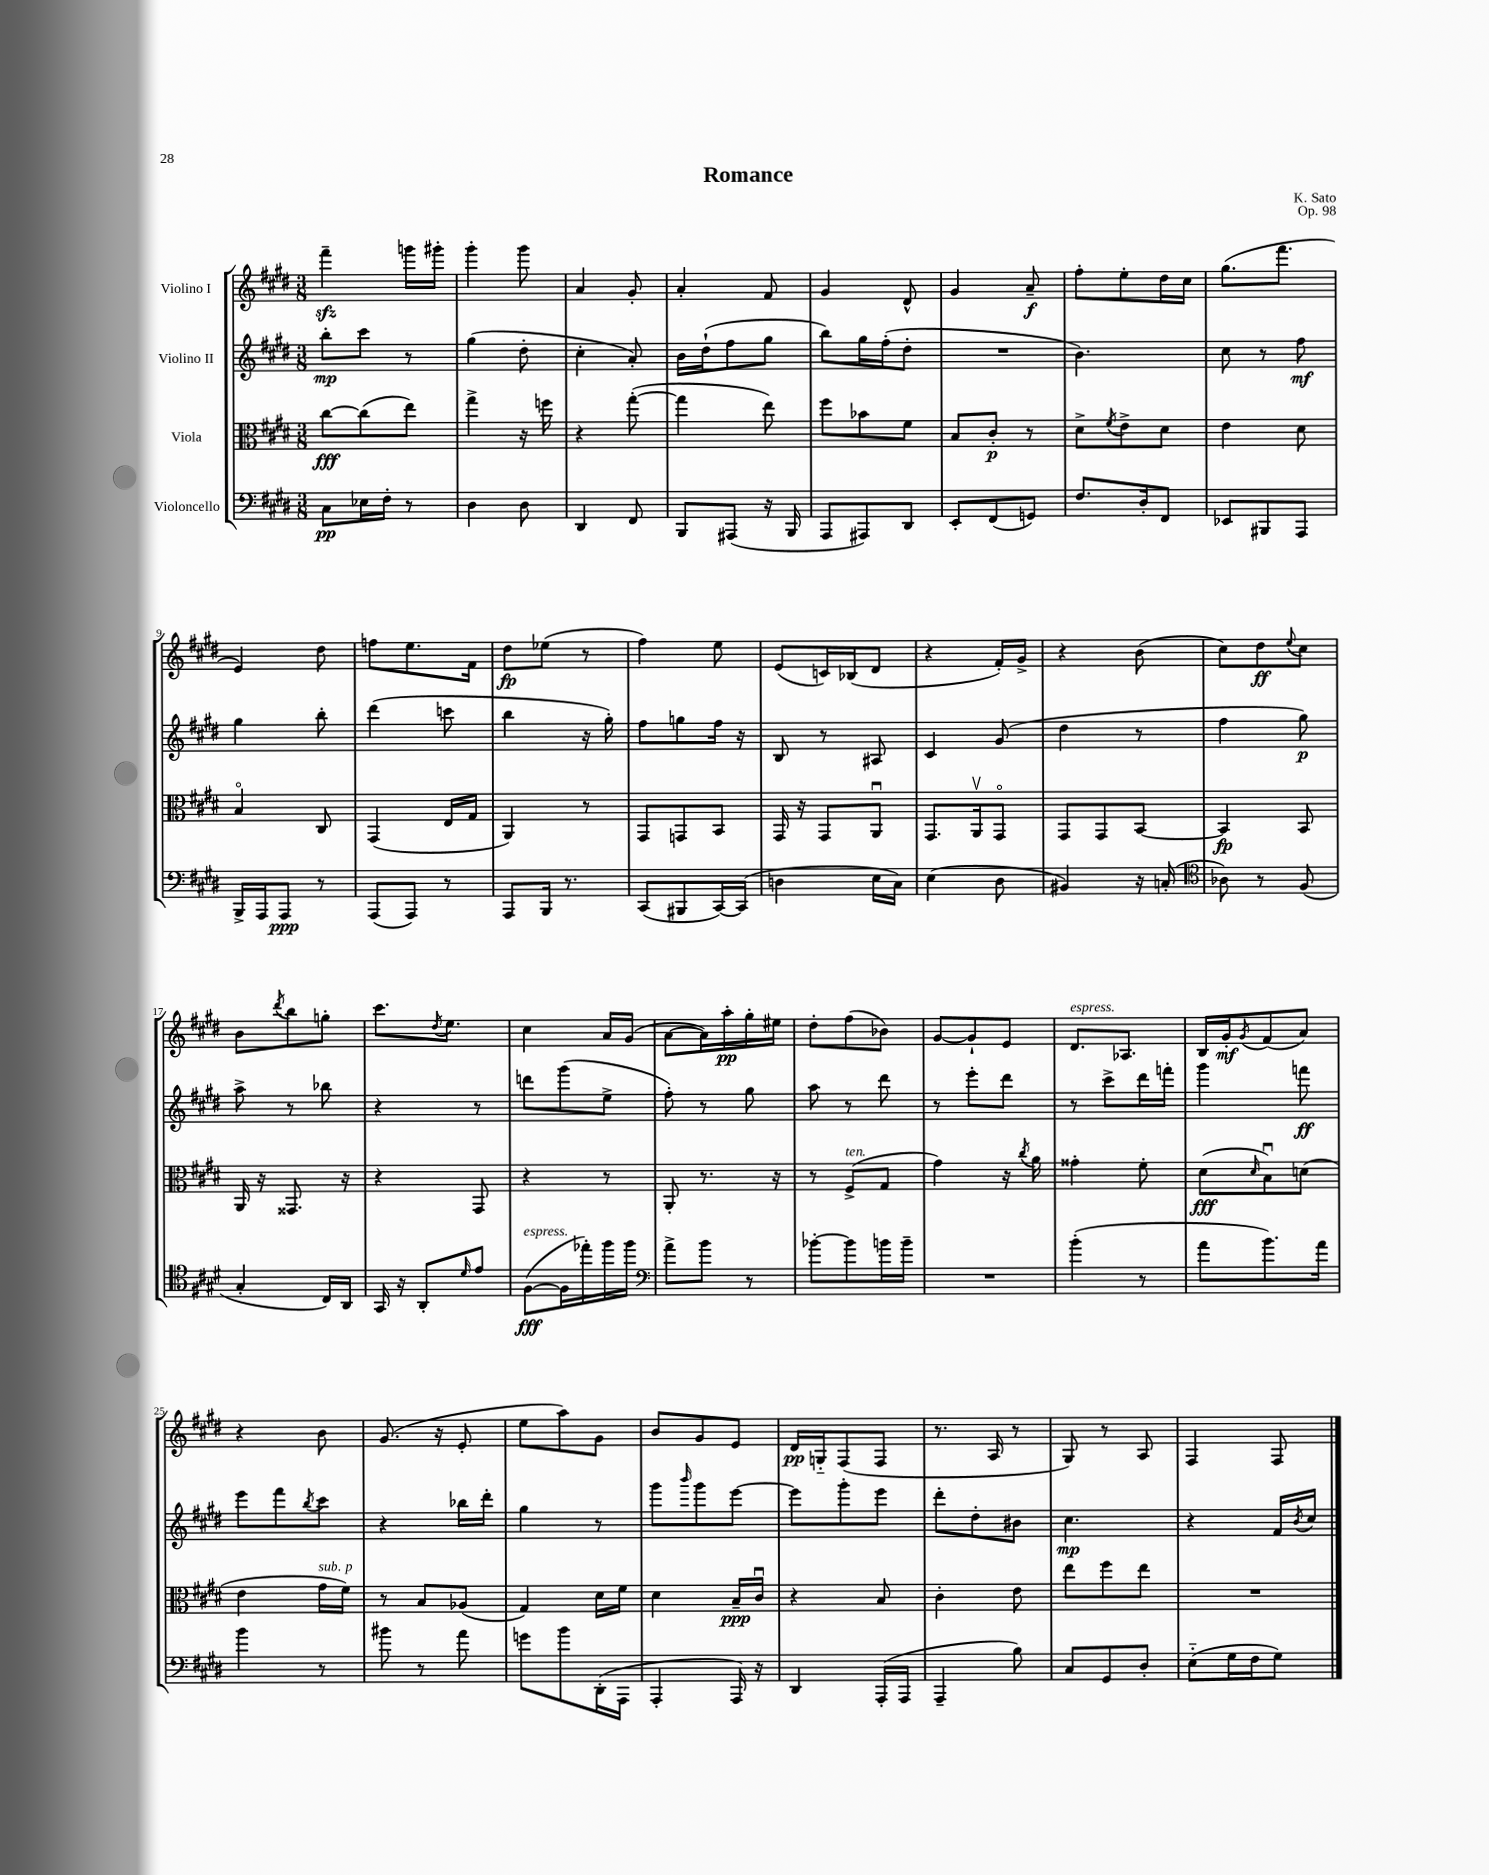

**kern	**dynam	**kern	**dynam	**kern	**dynam	**kern	**dynam
*part4	*part4	*part3	*part3	*part2	*part2	*part1	*part1
*staff4	*staff4	*staff3	*staff3	*staff2	*staff2	*staff1	*staff1
*I"Violoncello	*	*I"Viola	*	*I"Violino II	*	*I"Violino I	*
*clefF4	*	*clefC3	*	*clefG2	*	*clefG2	*
*k[f#c#g#d#]	*	*k[f#c#g#d#]	*	*k[f#c#g#d#]	*	*k[f#c#g#d#]	*
*M3/8	*	*M3/8	*	*M3/8	*	*M3/8	*
=1	=1	=1	=1	=1	=1	=1	=1
8C#\L	pp	[8cc#\L	fff	8bb'\L	mp	4fff#zz~\	.
16E-X\L	.	(8cc#\]	.	8ccc#\J	.	.	.
16F#'\JJ	.	.	.	.	.	.	.
8r	.	8ee\J)	.	8r	.	16gggn\LL	.
.	.	.	.	.	.	16ggg#X'\JJ	.
=2	=2	=2	=2	=2	=2	=2	=2
4D#\	.	4gg#^\	.	(4gg#\	.	4ggg#'\	.
8D#\	.	16r	.	8dd#'\	.	8ggg#\	.
.	.	16ffn\	.	.	.	.	.
=3	=3	=3	=3	=3	=3	=3	=3
4DD#/	.	4r	.	4cc#'\	.	4a/	.
8FF#/	.	([8gg#'\	.	8a'/)	.	8g#'/	.
=4	=4	=4	=4	=4	=4	=4	=4
8BBB/L	.	4gg#\]	.	16b\LL	.	4a'/	.
.	.	.	.	(16dd#`\J	.	.	.
(8AAA#X/J	.	.	.	8ff#\	.	.	.
16r	.	8ee\)	.	8gg#\J	.	8f#/	.
16BBB/	.	.	.	.	.	.	.
=5	=5	=5	=5	=5	=5	=5	=5
8AAA/L	.	8ff#\L	.	8bb\L)	.	4g#/	.
8AAA#X/)	.	8b-X\	.	16gg#\L	.	.	.
.	.	.	.	(16ff#'\J	.	.	.
8DD#/J	.	8f#\J	.	8dd#'\J	.	8d#^^/	.
=6	=6	=6	=6	=6	=6	=6	=6
8EE'/L	.	8B/L	.	4.r	.	4g#/	.
(8FF#/	.	8c#'/J	p	.	.	.	.
8GGn/J)	.	8r	.	.	.	8a~/	f
=7	=7	=7	=7	=7	=7	=7	=7
8.F#/L	.	8d#^\L	.	4.b\)	.	8ff#'\L	.
.	.	8qf#/	.	.	.	.	.
.	.	8e^\	.	.	.	8ee'\	.
16D#'/k	.	.	.	.	.	.	.
8FF#/J	.	8d#\J	.	.	.	16dd#\L	.
.	.	.	.	.	.	16cc#\JJ	.
=8	=8	=8	=8	=8	=8	=8	=8
8EE-X/L	.	4e\	.	8cc#\	.	(8.gg#\L	.
8BBB#X/	.	.	.	8r	.	.	.
.	.	.	.	.	.	8.fff#\J	.
8AAA/J	.	8d#\	.	8ff#\	mf	.	.
!!LO:LB:g=z
=9	=9	=9	=9	=9	=9	=9	=9
16BBB^/LL	.	4B/	.	4gg#\	.	4e/)	.
16AAA/J	.	.	.	.	.	.	.
8AAA/J	ppp	.	.	.	.	.	.
8r	.	8C#/	.	8bb'\	.	8dd#\	.
=10	=10	=10	=10	=10	=10	=10	=10
(8AAA/L	.	(4GG#/	.	(4ddd#\	.	8ffn\L	.
8AAA/J)	.	.	.	.	.	8.ee\	.
8r	.	16E/LL	.	8cccn\	.	.	.
.	.	16G#/JJ	.	.	.	16f#\Jk	.
=11	=11	=11	=11	=11	=11	=11	=11
8AAA/L	.	4AA/)	.	4bb\	.	8dd#\L	fp
16BBB/Jk	.	.	.	.	.	(8ee-X\J	.
8.r	.	.	.	.	.	.	.
.	.	8r	.	16r	.	8r	.
.	.	.	.	16gg#'\)	.	.	.
=12	=12	=12	=12	=12	=12	=12	=12
(8CC#/L	.	8GG#/L	.	8ff#\L	.	4ff#\)	.
8BBB#X/	.	8GGn/	.	8ggn\	.	.	.
[16CC#/L)	.	8BB/J	.	16ff#\Jk	.	8ee\	.
(16CC#/JJ]	.	.	.	16r	.	.	.
=13	=13	=13	=13	=13	=13	=13	=13
4Dn\	.	16GG#/	.	8B/	.	(8e/L	.
.	.	16r	.	.	.	.	.
.	.	8GG#/L	.	8r	.	16cn/L)	.
.	.	.	.	.	.	(16B-X/J	.
16E\LL	.	8AAu/J	.	8A#X/	.	8d#/J	.
16C#\JJ)	.	.	.	.	.	.	.
=14	=14	=14	=14	=14	=14	=14	=14
(4E\	.	8.GG#/L	.	4c#/	.	4r	.
.	.	16AAv/k	.	.	.	.	.
8D#\	.	8GG#/J	.	(8g#/	.	16f#'/LL)	.
.	.	.	.	.	.	16g#^/JJ	.
=15	=15	=15	=15	=15	=15	=15	=15
4BB#X/)	.	8GG#/L	.	4dd#\	.	4r	.
.	.	8GG#/	.	.	.	.	.
16r	.	[8BB/J	.	8r	.	(8b\	.
(16Cn'/	.	.	.	.	.	.	.
=16	=16	=16	=16	=16	=16	=16	=16
*clefC4	*	*	*	*	*	*	*
8A-X\)	.	4BB/]	fp	4ff#\	.	8cc#\L)	.
8r	.	.	.	.	.	8dd#\	ff
.	.	.	.	.	.	8qqee/	.
(8F#/	.	8BB/	.	8gg#\)	p	8cc#\J	.
!!LO:LB:g=z
=17	=17	=17	=17	=17	=17	=17	=17
4G#'/	.	16AA/	.	8aa^\	.	8b\L	.
.	.	16r	.	.	.	.	.
.	.	.	.	.	.	8qddd#/	.
.	.	8.GG##X/	.	8r	.	8bb\	.
16C#/LL)	.	.	.	8bb-X\	.	8ggn'\J	.
16AA/JJ	.	16r	.	.	.	.	.
=18	=18	=18	=18	=18	=18	=18	=18
16GG#/	.	4r	.	4r	.	8.ccc#\L	.
16r	.	.	.	.	.	.	.
8AA'/L	.	.	.	.	.	.	.
.	.	.	.	.	.	8qdd#/	.
.	.	.	.	.	.	8.ee\J	.
16qqd#/	.	.	.	.	.	.	.
8e/J	.	8GG#/	.	8r	.	.	.
=19	=19	=19	=19	=19	=19	=19	=19
!LO:TX:a:i:t=espress.	!	!	!	!	!	!	!
([8F#\L	fff	4r	.	8dddn\L	.	4cc#\	.
16F#\L]	.	.	.	(8ggg#\	.	.	.
16ee-X'\)	.	.	.	.	.	.	.
16ff#\	.	8r	.	8ee^\J	.	16a/LL	.
16ff#\JJ	.	.	.	.	.	(16g#/JJ	.
=20	=20	=20	=20	=20	=20	=20	=20
*clefF4	*	*	*	*	*	*	*
8a^\L	.	8AA'/	.	8ff#'\)	.	[8a\L	.
8b\J	.	8.r	.	8r	.	16a\L])	.
.	.	.	.	.	.	16aa'\	pp
8r	.	.	.	8gg#\	.	16gg#'\	.
.	.	16r	.	.	.	16ee#X\JJ	.
=21	=21	=21	=21	=21	=21	=21	=21
[8b-X'\L	.	8r	.	8aa\	.	8dd#'\L	.
!	!	!LO:TX:a:i:t=ten.	!	!	!	!	!
8b-\]	.	(8F#^/L	.	8r	.	(8ff#\	.
16bn\L	.	8G#/J	.	8ddd#\	.	8b-X\J)	.
16b~\JJ	.	.	.	.	.	.	.
=22	=22	=22	=22	=22	=22	=22	=22
4.r	.	4g#\)	.	8r	.	[8g#/L	.
.	.	.	.	8eee'\L	.	8g#`/]	.
.	.	16r	.	8ddd#\J	.	8e/J	.
.	.	8qcc#/	.	.	.	.	.
.	.	16a\	.	.	.	.	.
=23	=23	=23	=23	=23	=23	=23	=23
!	!	!	!	!	!	!LO:TX:a:i:t=espress.	!
(4b'\	.	4g##X'\	.	8r	.	8.d#/L	.
.	.	.	.	8ccc#^\L	.	.	.
.	.	.	.	.	.	8.A-X/J	.
8r	.	8f#'\	.	16ddd#\L	.	.	.
.	.	.	.	16fffn'\JJ	.	.	.
=24	=24	=24	=24	=24	=24	=24	=24
8a\L	.	(8d#\L	fff	4ggg#\	.	16B/LL	.
.	.	.	.	.	.	16g#'/J	mf
.	.	16qqd#/	.	.	.	8qg#/	.
8.b\)	.	8Bu\)	.	.	.	(8f#/	.
.	.	(8dn\J	.	8fffn\	ff	8a/J)	.
16a\Jk	.	.	.	.	.	.	.
!!LO:LB:g=z
=25	=25	=25	=25	=25	=25	=25	=25
4b\	.	4e\	.	8eee\L	.	4r	.
.	.	.	.	8fff#\	.	.	.
.	.	.	.	8qbb/	.	.	.
!	!	!LO:TX:a:i:t=sub. p	!	!	!	!	!
8r	.	16g#\LL	.	8ccc#\J	.	8b\	.
.	.	16f#\JJ)	.	.	.	.	.
=26	=26	=26	=26	=26	=26	=26	=26
8b#X\	.	8r	.	4r	.	(8.g#/	.
8r	.	8B/L	.	.	.	.	.
.	.	.	.	.	.	16r	.
8a\	.	(8A-X/J	.	16bb-X\LL	.	8e'/	.
.	.	.	.	16ddd#'\JJ	.	.	.
=27	=27	=27	=27	=27	=27	=27	=27
8gn\L	.	4G#/)	.	4gg#\	.	8ee\L	.
8b\	.	.	.	.	.	8aa\)	.
(16DD#'\L	.	16d#\LL	.	8r	.	8g#\J	.
16AAA\JJ	.	16f#\JJ	.	.	.	.	.
=28	=28	=28	=28	=28	=28	=28	=28
4AAA'/	.	4d#\	.	8ggg#\L	.	8b/L	.
.	.	.	.	16qqbbb/	.	.	.
.	.	.	.	8ggg#\	.	8g#/	.
16AAA/)	.	16B~/LL	ppp	[8eee\J	.	8e/J	.
16r	.	16c#u/JJ	.	.	.	.	.
=29	=29	=29	=29	=29	=29	=29	=29
4DD#/	.	4r	.	8eee\L]	.	16d#/LL	pp
.	.	.	.	.	.	16Gn/J	.
.	.	.	.	8ggg#'\	.	(8F#/	.
(16AAA'/LL	.	8B/	.	8eee\J	.	8F#/J	.
16AAA/JJ	.	.	.	.	.	.	.
=30	=30	=30	=30	=30	=30	=30	=30
4AAA~/	.	4c#'\	.	8ddd#'\L	.	8.r	.
.	.	.	.	8dd#'\	.	.	.
.	.	.	.	.	.	16A/	.
8B\)	.	8e\	.	8b#X\J	.	8r	.
=31	=31	=31	=31	=31	=31	=31	=31
8C#/L	.	8ee\L	.	4.cc#\	mp	8G#/)	.
8GG#/	.	8ff#\	.	.	.	8r	.
8D#'/J	.	8ee\J	.	.	.	8A/	.
=32	=32	=32	=32	=32	=32	=32	=32
(8E\L	.	4.r	.	4r	.	4F#/	.
16G#\L	.	.	.	.	.	.	.
16F#\J	.	.	.	.	.	.	.
8G#\J)	.	.	.	16f#/LL	.	8F#/	.
.	.	.	.	8qb/	.	.	.
.	.	.	.	16cc#/JJ	.	.	.
==	==	==	==	==	==	==	==
*-	*-	*-	*-	*-	*-	*-	*-
